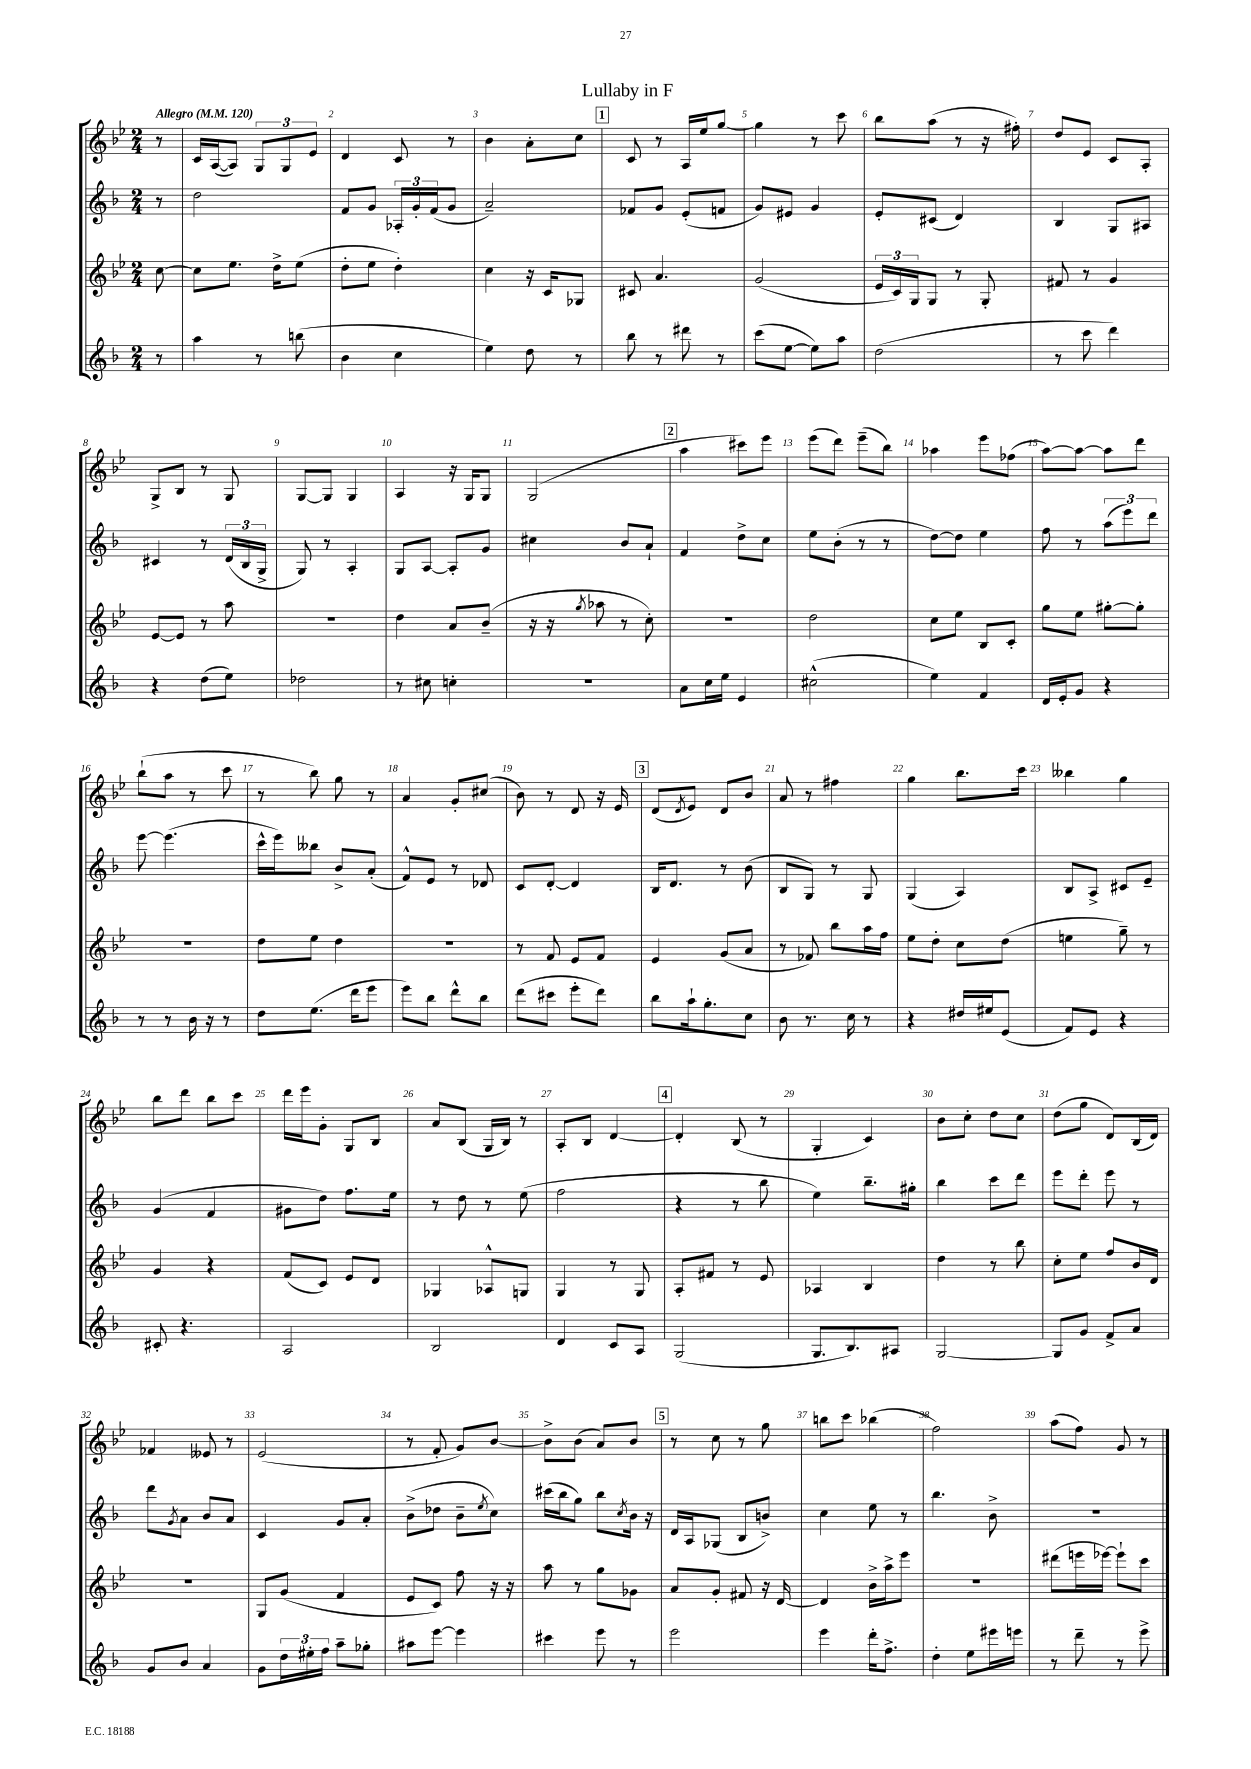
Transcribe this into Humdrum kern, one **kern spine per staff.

**kern	**kern	**kern	**kern
*staff4	*staff3	*staff2	*staff1
*clefG2	*clefG2	*clefG2	*clefG2
*k[b-]	*k[b-e-]	*k[b-]	*k[b-e-]
*M2/4	*M2/4	*M2/4	*M2/4
*MM120	*MM120	*MM120	*MM120
8r	[8cc\	8r	8r
=	=	=	=
4aa\	8cc\]L	2dd\	16c/LL
.	.	.	([16A/J
.	8.ee-\J	.	8A/]J)
8r	.	.	12G/L
.	16dd^\LK	.	.
.	.	.	12G/
(8bb\	(8ee-\J	.	.
.	.	.	12e-/J
=	=	=	=
4b-\	8dd'\L	8f/L	4d/
.	8ee-\J	8g/J	.
4cc\	4dd'\)	24A-'/LL	8c/
.	.	24g'/	.
.	.	(24f/J	.
.	.	8g/J	8r
=	=	=	=
4ee\)	4cc\	2a~/)	4b-\
8dd\	16r	.	8a'\L
.	16c/LK	.	.
8r	8G-/J	.	8cc\J
=	=	=	=
8bb-\	8c#/	8f-/L	8c/
8r	4.a/	8g/J	8r
8ddd#\	.	(8e'/L	16A/LL
.	.	.	16ee-/J
8r	.	8f/J	[8gg/J
=	=	=	=
(8ccc\L	(2g/	8g/L)	4gg\]
[8ee\J	.	8e#/J	.
8ee\]L)	.	4g/	8r
8aa\J	.	.	8ccc\
=	=	=	=
(2dd\	24e-/LL	8e'/L	8bb-\L
.	24c/)	.	.
.	24G/J	.	.
.	8G/J	(8c#/J	(8aa\J
.	8r	4d/)	8r
.	8G'/	.	16r
.	.	.	16ff#'\)
=	=	=	=
8r	8f#/	4B-/	8dd/L
8ccc\	8r	.	8e-/J
4ddd\)	4g/	8G/L	8c/L
.	.	8A#/J	8A'/J
=	=	=	=
4r	[8e-/L	4c#/	8G^/L
.	8e-/]J	.	8B-/J
(8dd\L	8r	8r	8r
8ee\J)	8aa\	(24d/LL	8G/
.	.	24B-/	.
.	.	24G^/JJ	.
=	=	=	=
2dd-\	2r	8G/)	[8G/L
.	.	8r	8G/]J
.	.	4A'/	4G/
=	=	=	=
8r	4dd\	8G/L	4A/
8cc#\	.	[8A/J	.
4cc'\	8a/L	8A'/]L	16r
.	.	.	16G/LK
.	(8b-~/J	8g/J	8G/J
=	=	=	=
2r	16r	4cc#\	(2G/
.	16r	.	.
.	8qgg/	.	.
.	8aa-\	.	.
.	8r	8b-/L	.
.	8cc'\)	8a`/J	.
=	=	=	=
8a\L	2r	4f/	4aa\
16cc\L	.	.	.
16ee\JJ	.	.	.
4e/	.	8dd^\L	8ccc#\L)
.	.	8cc\J	8eee-\J
=	=	=	=
(2cc#^^\	2dd\	8ee\L	(8eee-\L
.	.	(8b-'\J	8ddd\J)
.	.	8r	(8eee-~\L
.	.	8r	8bb-\J)
=	=	=	=
4ee\)	8cc\L	[8dd\L)	4aa-\
.	8ee-\J	8dd\]J	.
4f/	8B-/L	4ee\	8eee-\L
.	8c'/J	.	(8ff-\J
=	=	=	=
16d/LL	8gg\L	8ff\	[8aa\L)
16e'/J	.	.	.
8g/J	8ee-\J	8r	8aa\_J
4r	[8gg#'\L	(12aa\L	8aa\]L
.	.	12eee\)	.
.	8gg#'\]J	.	8ddd\J
.	.	12ddd\J	.
=	=	=	=
8r	2r	[8eee\	(8bb-`\L
8r	.	(4.eee\]	8aa\J
16b-\	.	.	8r
16r	.	.	.
8r	.	.	8ccc\
=	=	=	=
8dd\L	8dd\L	16ccc^^\LL	8r
.	.	16eee\J)	.
(8.ee\J	8ee-\J	8bb--\J	8bb-\)
.	4dd\	8b-^/L	8gg\
16ddd\LK	.	.	.
8eee\J	.	(8a'/J	8r
=	=	=	=
8eee\L)	2r	8f^^/L)	4a/
8bb-\J	.	8e/J	.
8ddd^^\L	.	8r	8g'/L
8bb-\J	.	8d-/	(8cc#/J
=	=	=	=
(8ddd\L	8r	8c/L	8b-\)
8ccc#\J	8f/	[8d'/J	8r
8eee'\L	8e-/L	4d/]	8d/
8ddd\J)	8f/J	.	16r
.	.	.	16e-/
=	=	=	=
8bb-\L	4e-/	16B-/LK	(8d/L
.	.	8.d/J	.
.	.	.	8qd/
16aa`\k	.	.	8e-/J)
8.gg'\	.	.	.
.	(8g/L	8r	8d/L
8cc\J	8a/J	(8b-\	8b-/J
=	=	=	=
8b-\	8r	8B-/L	8a/
8.r	8f-/)	8G/J)	8r
.	8bb-\L	8r	4ff#\
16cc\	.	.	.
8r	16aa\L	8G/	.
.	16ff\JJ	.	.
=	=	=	=
4r	8ee-\L	(4G/	4gg\
.	8dd'\J	.	.
16dd#/LL	8cc\L	4A/)	8.bb-\L
16ee#/J	.	.	.
(8e/J	(8dd\J	.	.
.	.	.	16ccc\Jk
=	=	=	=
8f/L)	4ee\	8B-/L	4bb--\
8e/J	.	8A^/J	.
4r	8gg~\)	8c#/L	4gg\
.	8r	8e~/J	.
=	=	=	=
8c#'/	4g/	(4g/	8bb-\L
4.r	.	.	8ddd\J
.	4r	4f/	8bb-\L
.	.	.	8ccc\J
=	=	=	=
2A/	(8f/L	8g#\L	16ddd\LL
.	.	.	16eee-\J
.	8c/J)	8dd\J)	8g'\J
.	8e-/L	8.ff\L	8G/L
.	8d/J	.	8B-/J
.	.	16ee\Jk	.
=	=	=	=
2B-/	4G-/	8r	8a/L
.	.	8dd\	(8B-/J
.	8A-^^/L	8r	16G/LL
.	.	.	16B-/JJ)
.	8G/J	(8ee\	8r
=	=	=	=
4d/	4G/	2ff\	8A'/L
.	.	.	8B-/J
8c/L	8r	.	[4d/
8A/J	8G/	.	.
=	=	=	=
(2G/	8A'/L	4r	4d'/]
.	8f#/J	.	.
.	8r	8r	(8B-/
.	8e-/	8bb-\	8r
=	=	=	=
8.G/L	4A-/	4ee\)	4G'/
8.B-/)	.	.	.
.	4B-/	8.bb-~\L	4c/)
8A#/J	.	.	.
.	.	16gg#'\Jk	.
=	=	=	=
[2G/	4dd\	4bb-\	8b-\L
.	.	.	8cc'\J
.	8r	8ccc\L	8dd\L
.	8bb-\	8ddd\J	8cc\J
=	=	=	=
8G/]L	8cc'\L	8eee\L	(8dd\L
8g/J	8ee-\J	8ddd'\J	8gg\J
8f^/L	8ff/L	8eee\	8d/L)
8a/J	16b-/L	8r	(16B-/L
.	16d/JJ	.	16d/JJ)
=	=	=	=
8g/L	2r	8ddd\L	4f-/
.	.	8qg/	.
8b-/J	.	8a\J	.
4a/	.	8b-/L	8e--/
.	.	8a/J	8r
=	=	=	=
8g\L	8G/L	4c/	(2e-/
24dd\L	(8g/J	.	.
24ee#'\	.	.	.
24ff\JJ	.	.	.
8aa~\L	4f/	8g/L	.
8gg-'\J	.	8a'/J	.
=	=	=	=
8aa#\L	8e-/L	(8b-^\L	8r
[8eee\J	8c/J)	8dd-\J	8f'/
4eee\]	8ff\	8b-~\L	8g/L)
.	.	8qee/	.
.	16r	8cc\J)	[8b-/J
.	16r	.	.
=	=	=	=
4ccc#\	8aa\	(16ccc#\LL	8b-^\]L
.	.	16bb-\J	.
.	8r	8gg\J)	(8b-\J
8eee\	8gg\L	8bb-\L	8a/L)
.	.	8qcc/	.
8r	8g-\J	16b-\Jk	8b-/J
.	.	16r	.
=	=	=	=
2eee\	8a/L	16d/LL	8r
.	.	16A/J	.
.	8g'/J	(8G-/J	8cc\
.	8f#/	8B-/L	8r
.	16r	8b^/J)	8gg\
.	[16d/	.	.
=	=	=	=
4eee\	4d/]	4cc\	8bb\L
.	.	.	8ccc\J
16ddd'\LK	16b-^\LL	8ee\	(4bb-\
8.ff^\J	16aa^\J	.	.
.	8eee-\J	8r	.
=	=	=	=
4dd'\	2r	4.bb-\	2ff\)
8ee\L	.	.	.
16eee#\L	.	8b-^\	.
16eee\JJ	.	.	.
=	=	=	=
8r	(8ddd#\L	2r	(8aa\L
8ddd~\	16eee\L	.	8ff\J)
.	[16eee-\JJ)	.	.
8r	8eee-`\]L	.	8g/
8eee^\	8ccc\J	.	8r
==	==	==	==
*-	*-	*-	*-
